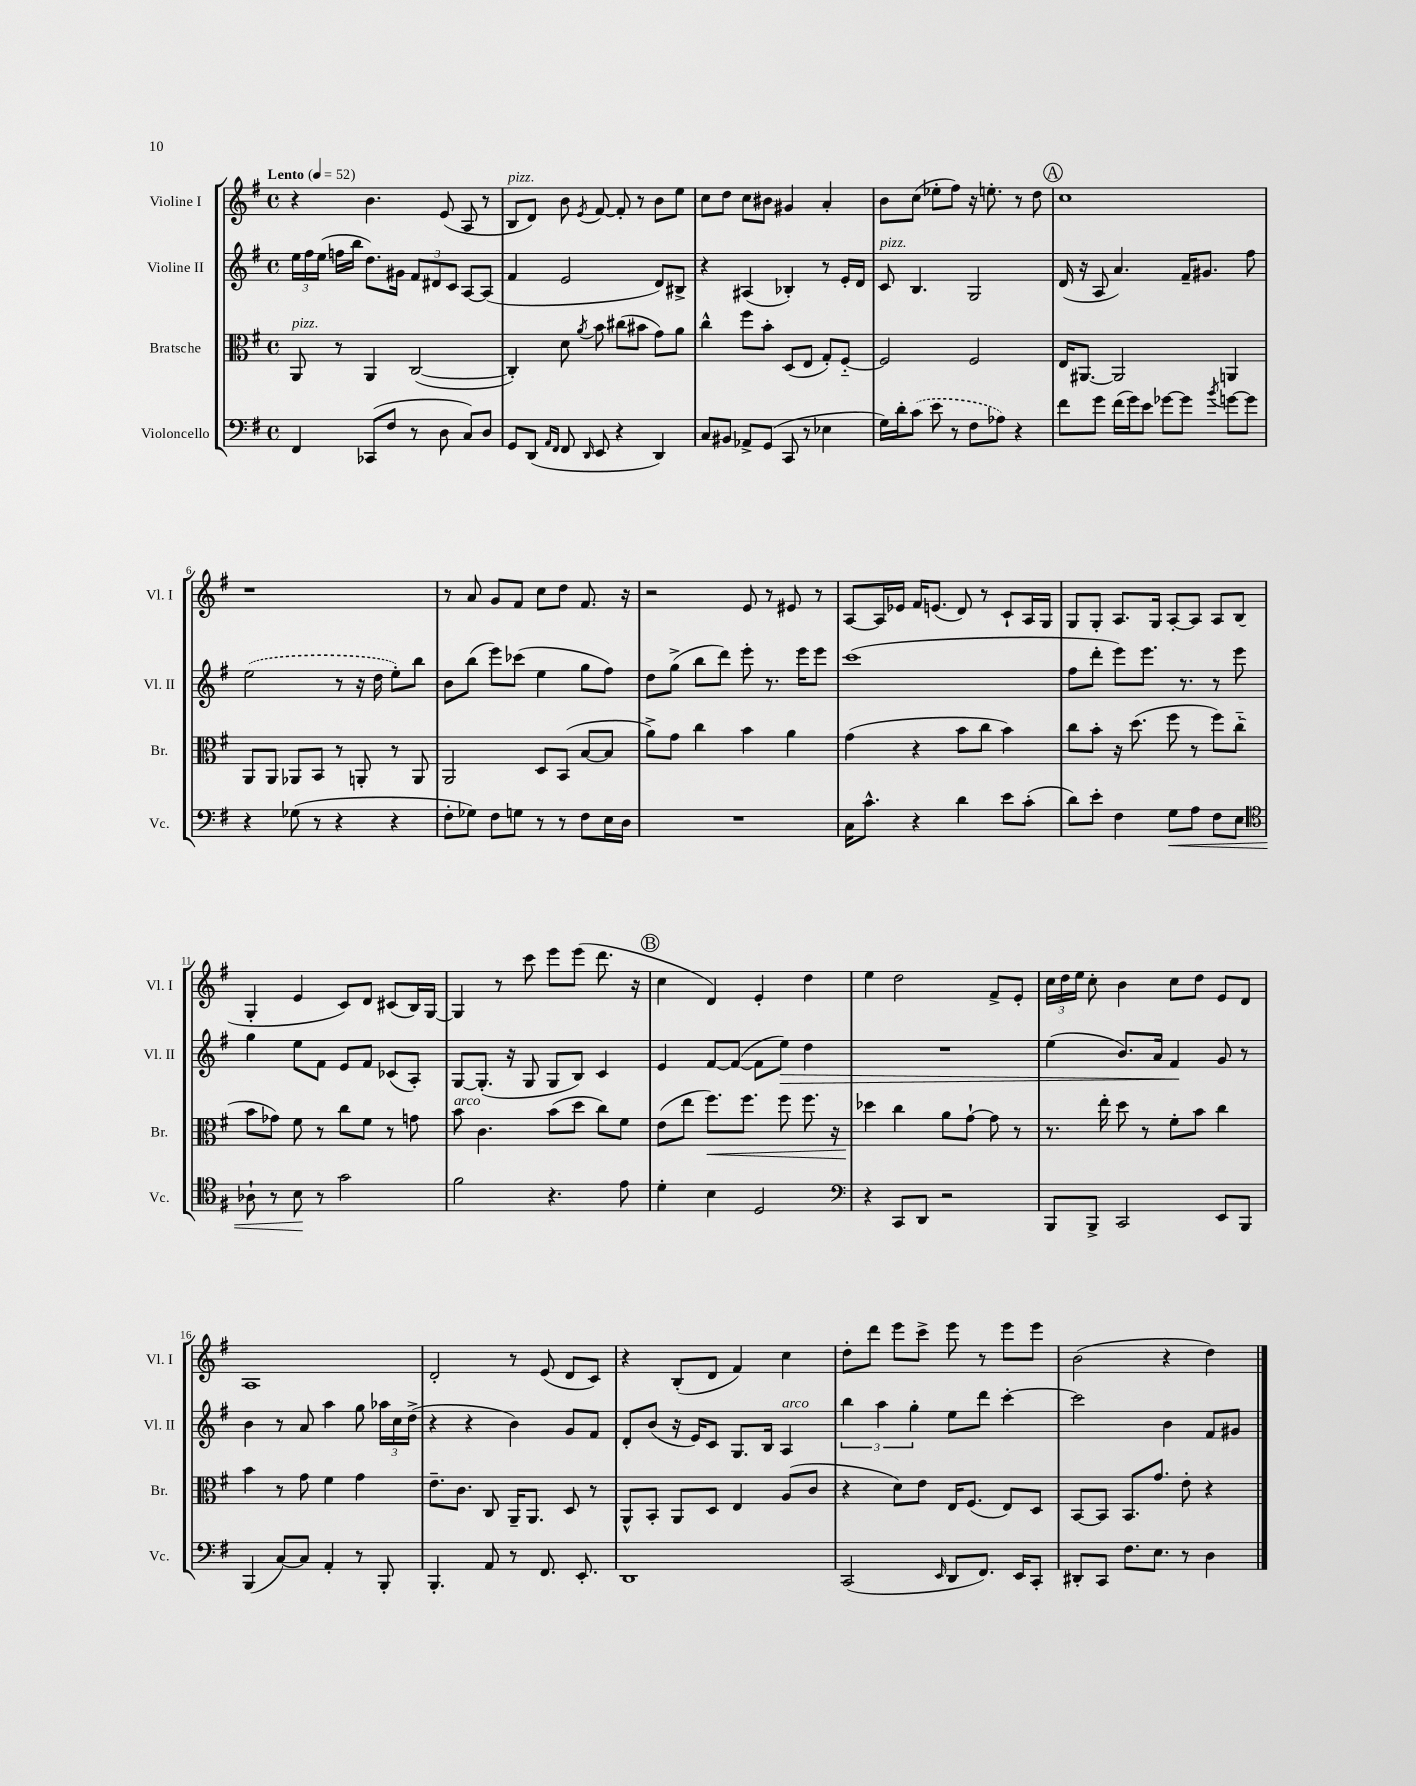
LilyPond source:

<<
\new StaffGroup <<
\new Staff = "s0" \with { instrumentName = "Violine I" shortInstrumentName = "Vl. I" } {
    \clef treble \key g \major \defaultTimeSignature \time 4/4 \tempo "Lento" 4 = 52
    \autoBeamOff r4 b'4. e'8( a8 r8 |
    b8[^\markup { \italic "pizz." } d'8]) b'8 \acciaccatura { e'8 } fis'8~ fis'8-. r8 b'8[ e''8] |
    c''8[ d''8] c''8[ bis'8] gis'4 a'4-. |
    b'8[ c''8]( ees''8[-. fis''8]) r16 e''8.-. r8 d''8 |
    \mark \markup { \circle "A" } c''1 |
    r1 |
    r8 a'8 g'8[ fis'8] c''8[ d''8] fis'8. r16 |
    r2 e'8 r8 eis'8 r8 |
    a8[~ a16 ees'16] fis'16[ e'8.]( d'8) r8 c'8[-! a16 g16] |
    g8[ g8]-. a8.[ g16] a8[~-. a8] a8[ b8]( |
    g4-. e'4 c'8[) d'8] cis'8[( b16) g16]~ |
    g4 r8 c'''8 e'''8[ e'''8]( d'''8. r16 |
    \mark \markup { \circle "B" } c''4 d'4) e'4-. d''4 |
    e''4 d''2 fis'8[-> e'8]-. |
    \tuplet 3/2 { c''16[ d''16 e''16] } c''8-. b'4 c''8[ d''8] e'8[ d'8] |
    a1 |
    d'2-. r8 e'8( d'8[ c'8]) |
    r4 b8[-.( d'8] fis'4) c''4 |
    d''8[-. d'''8] e'''8[ c'''8]-> e'''8 r8 e'''8[ e'''8] |
    b'2( r4 d''4) \bar "|." |
}
\new Staff = "s1" \with { instrumentName = "Violine II" shortInstrumentName = "Vl. II" } {
    \clef treble \key g \major \defaultTimeSignature \time 4/4
    \autoBeamOff \tuplet 3/2 { e''16[ fis''16 e''16]( } f''16[ b''16] d''8.[) gis'16] \tuplet 3/2 { fis'8[ dis'8 c'8] } a8[~ a8]( |
    fis'4 e'2 d'8[) bis8]-> |
    r4 ais4( bes4-.) r8 e'16[-. d'16] |
    c'8^\markup { \italic "pizz." } b4. g2 |
    \mark \markup { \circle "A" } d'16( r16 a8 a'4.) fis'16[-- gis'8.] fis''8 |
    \once \slurDashed e''2( r8 r16 d''16 e''8[-.) b''8] |
    b'8[ b''8]( e'''8[) ces'''8]( e''4 g''8[ fis''8]) |
    d''8[ g''8]->( b''8[ d'''8]) e'''8-. r8. e'''16[ e'''8] |
    c'''1( |
    fis''8[ d'''8]-. e'''8[) e'''8.] r8. r8 e'''8 |
    g''4 e''8[ fis'8] e'8[ fis'8] ces'8[( a8]-.) |
    g8[~ g8.]-.( r16 g8 g8[ b8]) c'4 |
    \mark \markup { \circle "B" } e'4 fis'8[~ fis'8]~( fis'8[ e''8]\>) d''4 |
    R1 |
    e''4( b'8.[) a'16] fis'4\! g'8 r8 |
    b'4 r8 a'8 a''4 g''8 \tuplet 3/2 { aes''16[ c''16 d''16]->( } |
    r4 r4 b'4) g'8[ fis'8] |
    d'8[-. b'8]( r16 e'16[) c'8] g8.[ b16] a4^\markup { \italic "arco" } |
    \tuplet 3/2 { b''4 a''4 g''4-. } e''8[ d'''8] c'''4~-. |
    c'''2 b'4 fis'8[ gis'8] \bar "|." |
}
\new Staff = "s2" \with { instrumentName = "Bratsche" shortInstrumentName = "Br." } {
    \clef alto \key g \major \defaultTimeSignature \time 4/4
    \autoBeamOff a,8^\markup { \italic "pizz." } r8 a,4 c2~( |
    c4-.) d'8 \acciaccatura { a'8 } b'8 cis''8[( bis'8] g'8[) a'8] |
    c''4-^ fis''8[ b'8]-. d8[( e8] g8[-.) fis8]~-_ |
    fis2 fis2 |
    \mark \markup { \circle "A" } e16[ ais,8.]~ ais,2 a,4 |
    a,8[ a,8] aes,8[ b,8] r8 a,8-. r8 a,8 |
    a,2 d8[ b,8]( b8[~ b8] |
    a'8[->) g'8] c''4 b'4 a'4 |
    g'4( r4 b'8[ c''8] b'4) |
    c''8[ b'8]-. r16 d''8.( fis''8 r8 fis''8[) c''8]-_( |
    b'8[ ges'8]) fis'8 r8 c''8[ fis'8] r8 g'8 |
    b'8^\markup { \italic "arco" } c'4. b'8[( d''8] c''8[) fis'8] |
    \mark \markup { \circle "B" } e'8[( e''8] fis''8.[\<) fis''8.] fis''8 fis''8. r16 |
    des''4\! c''4 a'8[ g'8]~-! g'8 r8 |
    r8. e''16-. d''8 r8 fis'8[-. b'8] c''4 |
    b'4 r8 g'8 fis'4 g'4 |
    e'8.[-- c'8.] c8 a,16[-- a,8.] d8 r8 |
    a,8[-^ b,8]-. a,8[ d8] e4 a8[( c'8] |
    r4 d'8[) e'8] e16[ fis8.]( e8[) d8] |
    b,8[~ b,8] b,8.[ g'8.] e'8-. r4 \bar "|." |
}
\new Staff = "s3" \with { instrumentName = "Violoncello" shortInstrumentName = "Vc." } {
    \clef bass \key g \major \defaultTimeSignature \time 4/4
    \autoBeamOff fis,4 ces,8[( fis8] r8 d8 c8[) d8] |
    g,8[ d,8]( \grace { a,16[ fis,16] } fis,8 \grace { d,16 } e,8 r4 d,4) |
    c8[ bis,8] aes,8[-> g,8]( c,8 r8 ees4 |
    g16[) d'16-. \once \slurDashed c'8]( e'8 r8 fis8[ aes8]) r4 |
    \mark \markup { \circle "A" } fis'8[ g'8] fis'16[( g'16) e'8] ges'8[~ ges'8] \acciaccatura { b'8 } g'8[~ g'8] |
    r4 ges8( r8 r4 r4 |
    fis8[-. ges8]) fis8[ g8] r8 r8 fis8[ e16 d16] |
    R1 |
    c16[ c'8.]-^ r4 d'4 e'8[ c'8]-.( |
    d'8[) e'8]-. fis4 g8[\< a8] fis8[ e8] |
    \clef tenor aes8-! r8 b8\! r8 g'2 |
    fis'2 r4. e'8 |
    \mark \markup { \circle "B" } d'4-. b4 d2 |
    \clef bass r4 c,8[ d,8] r2 |
    b,,8[ b,,8]-> c,2 e,8[ b,,8] |
    b,,4( c8[~) c8] a,4-. r8 b,,8-. |
    b,,4.-. a,8 r8 fis,8. e,8.-. |
    d,1 |
    c,2( \grace { e,16 } d,8[ fis,8.]) e,16[ c,8]-. |
    dis,8[-. c,8] fis8.[ e8.] r8 d4 \bar "|." |
}
>>
>>
